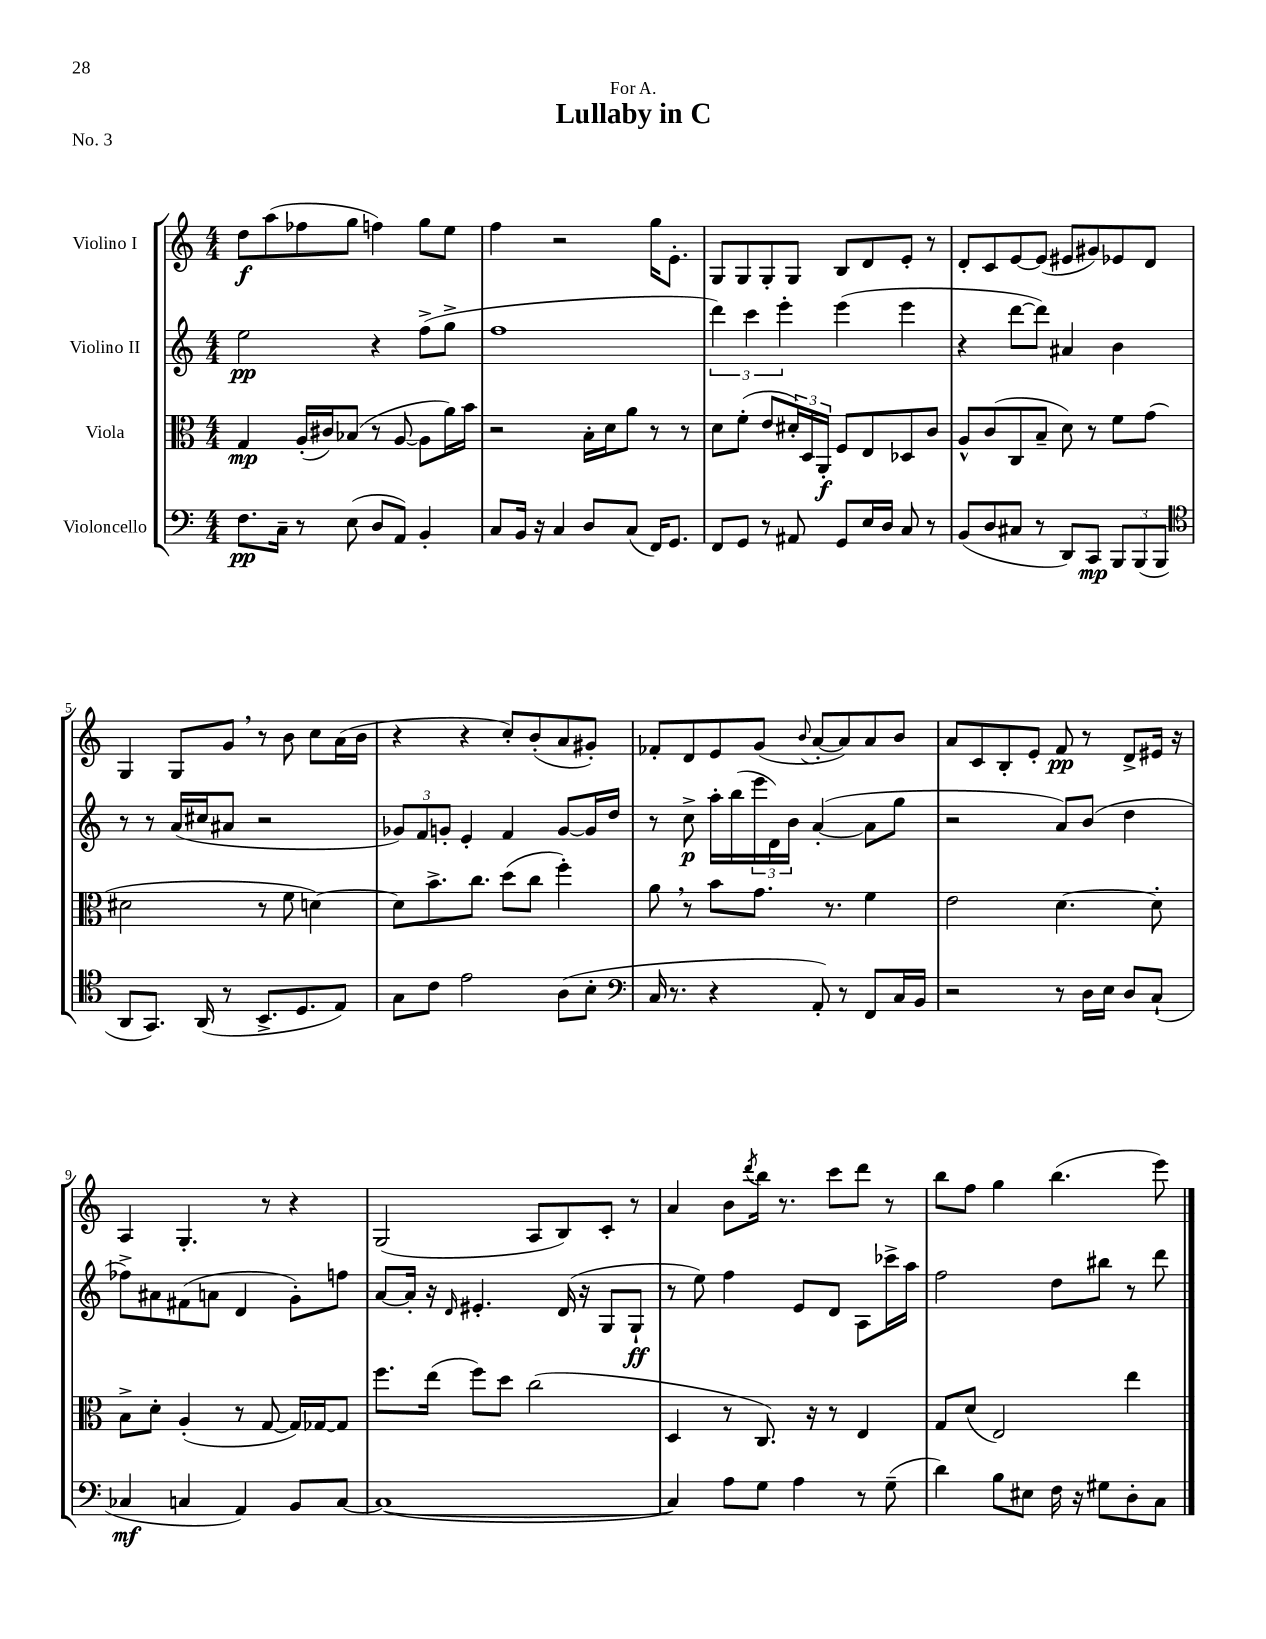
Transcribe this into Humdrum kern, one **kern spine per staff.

**kern	**dynam	**kern	**dynam	**kern	**dynam	**kern	**dynam
*part4	*part4	*part3	*part3	*part2	*part2	*part1	*part1
*staff4	*staff4	*staff3	*staff3	*staff2	*staff2	*staff1	*staff1
*I"Violoncello	*	*I"Viola	*	*I"Violino II	*	*I"Violino I	*
*clefF4	*	*clefC3	*	*clefG2	*	*clefG2	*
*k[]	*	*k[]	*	*k[]	*	*k[]	*
*M4/4	*	*M4/4	*	*M4/4	*	*M4/4	*
=1	=1	=1	=1	=1	=1	=1	=1
8.F\L	pp	4G/	mp	2ee\	pp	8dd\L	f
.	.	.	.	.	.	(8aa\	.
16C~\Jk	.	.	.	.	.	.	.
8r	.	(16A'/LL	.	.	.	8ff-X\	.
.	.	16c#X/J)	.	.	.	.	.
(8E\	.	(8B-X/J	.	.	.	8gg\J	.
8D/L	.	8r	.	4r	.	4ffn\)	.
8AA/J)	.	[8A/	.	.	.	.	.
4BB'/	.	8A\L]	.	(8ff^\L	.	8gg\L	.
.	.	16a\L)	.	8gg^\J	.	8ee\J	.
.	.	16b\JJ	.	.	.	.	.
=2	=2	=2	=2	=2	=2	=2	=2
8C/L	.	2r	.	1ff	.	4ff\	.
16BB/Jk	.	.	.	.	.	.	.
16r	.	.	.	.	.	.	.
4C/	.	.	.	.	.	2r	.
8D/L	.	16B'\LL	.	.	.	.	.
.	.	16d\J	.	.	.	.	.
(8C/J	.	8a\J	.	.	.	.	.
16FF/KL)	.	8r	.	.	.	16gg\KL	.
8.GG/J	.	.	.	.	.	8.e'\J	.
.	.	8r	.	.	.	.	.
=3	=3	=3	=3	=3	=3	=3	=3
8FF/L	.	8d\L	.	6ddd\)	.	8G/L	.
8GG/J	.	(8f'\J	.	.	.	8G/	.
.	.	.	.	6ccc\	.	.	.
8r	.	8e/L	.	.	.	8G'/	.
.	.	.	.	6eee'\	.	.	.
8AA#X/	.	24d#X'/L)	.	.	.	8G/J	.
.	.	24D/	.	.	.	.	.
.	.	24AA'/JJ	f	.	.	.	.
8GG/L	.	8F/L	.	(4eee\	.	8B/L	.
16E/L	.	8E/	.	.	.	8d/	.
16D/JJ	.	.	.	.	.	.	.
8C/	.	8D-X/	.	4eee\	.	8e'/J	.
8r	.	8c/J	.	.	.	8r	.
=4	=4	=4	=4	=4	=4	=4	=4
(8BB/L	.	8A^^/L	.	4r	.	8d'/L	.
8D/	.	(8c/	.	.	.	8c/	.
8C#X/J	.	8C/	.	[8ddd\L	.	[8e/	.
8r	.	8B~/J	.	8ddd\J])	.	(8e/J]	.
8DD/L)	.	8d\)	.	4a#X/	.	8e#X/L	.
8CC/J	mp	8r	.	.	.	8g#X/)	.
12BBB/L	.	8f\L	.	4b\	.	8e-X/	.
(12BBB/	.	.	.	.	.	.	.
.	.	(8g\J	.	.	.	8d/J	.
12BBB/J	.	.	.	.	.	.	.
!!LO:LB:g=z
=5	=5	=5	=5	=5	=5	=5	=5
*clefC4	*	*	*	*	*	*	*
8AA/L	.	2d#X\	.	8r	.	4G/	.
8.GG/J)	.	.	.	8r	.	.	.
.	.	.	.	(16a/LL	.	8G/L	.
(16AA/	.	.	.	16cc#X/J	.	.	.
8r	.	.	.	8a#X/J	.	8g,/J	.
8.BB^/L	.	8r	.	2r	.	8r	.
.	.	8f\	.	.	.	8b\	.
8.D/	.	.	.	.	.	.	.
.	.	[4dn\)	.	.	.	8cc\L	.
8E/J)	.	.	.	.	.	(16a\L	.
.	.	.	.	.	.	16b\JJ	.
=6	=6	=6	=6	=6	=6	=6	=6
8G\L	.	8d\L]	.	12g-X/L)	.	4r	.
.	.	.	.	12f/	.	.	.
8c\J	.	8.b^\	.	.	.	.	.
.	.	.	.	12gn'/J	.	.	.
2e\	.	.	.	4e'/	.	4r	.
.	.	8.cc\J	.	.	.	.	.
.	.	(8dd\L	.	4f/	.	8cc'/L)	.
.	.	8cc\J	.	.	.	(8b'/	.
(8A\L	.	4ff'\)	.	[8g/L	.	8a/	.
8B'\J	.	.	.	16g/L]	.	8g#X'/J)	.
.	.	.	.	16dd/JJ	.	.	.
=7	=7	=7	=7	=7	=7	=7	=7
*clefF4	*	*	*	*	*	*	*
16C/	.	8a,\	.	8r	.	8f-X'/L	.
8.r	.	.	.	.	.	.	.
.	.	8r	.	8cc^\	p	8d/	.
4r	.	8b\L	.	16aa'\LL	.	8e/	.
.	.	.	.	(16bb\	.	.	.
.	.	8.g\J	.	24eee\	.	(8g/J	.
.	.	.	.	24d\)	.	.	.
.	.	.	.	24b\JJ	.	.	.
.	.	.	.	.	.	8qqb/	.
8AA'/)	.	.	.	([4a'/	.	[8a'/L	.
.	.	8.r	.	.	.	.	.
8r	.	.	.	.	.	8a/])	.
8FF/L	.	4f\	.	8a\L]	.	8a/	.
16C/L	.	.	.	8gg\J	.	8b/J	.
16BB/JJ	.	.	.	.	.	.	.
=8	=8	=8	=8	=8	=8	=8	=8
2r	.	2e\	.	2r	.	8a/L	.
.	.	.	.	.	.	8c/	.
.	.	.	.	.	.	8B'/	.
.	.	.	.	.	.	8e'/J	.
8r	.	[4.d\	.	8a/L)	.	8f/	pp
16D\LL	.	.	.	(8b/J	.	8r	.
16E\JJ	.	.	.	.	.	.	.
8D/L	.	.	.	4dd\	.	8d^/L	.
(8C`/J	.	8d'\]	.	.	.	16e#X/Jk	.
.	.	.	.	.	.	16r	.
!!LO:LB:g=z
=9	=9	=9	=9	=9	=9	=9	=9
4C-X/	mf	8B^\L	.	8ff-X^\L)	.	4A/	.
.	.	8d'\J	.	8a#X\	.	.	.
4Cn/	.	(4A'/	.	(8f#X\	.	4.G'/	.
.	.	.	.	8an\J	.	.	.
4AA/)	.	8r	.	4d/	.	.	.
.	.	[8G/	.	.	.	8r	.
8BB/L	.	16G/LL])	.	8g'\L)	.	4r	.
.	.	[16G-X/J	.	.	.	.	.
[8C/J	.	8G-/J]	.	8ffn\J	.	.	.
=10	=10	=10	=10	=10	=10	=10	=10
(1C_	.	8.ff\L	.	[8a/L	.	(2G/	.
.	.	.	.	16a'/Jk]	.	.	.
.	.	(16ee\Jk	.	16r	.	.	.
.	.	.	.	16qqd/	.	.	.
.	.	8ff\L)	.	4.e#X'/	.	.	.
.	.	8dd\J	.	.	.	.	.
.	.	(2cc\	.	.	.	8A/L	.
.	.	.	.	(16d/	.	8B/)	.
.	.	.	.	16r	.	.	.
.	.	.	.	8G/L	.	8c'/J	.
.	.	.	.	8G`/J	ff	8r	.
=11	=11	=11	=11	=11	=11	=11	=11
4C/])	.	4D/	.	8r	.	4a/	.
.	.	.	.	8ee\)	.	.	.
8A\L	.	8r	.	4ff\	.	8b\L	.
.	.	.	.	.	.	8qddd/	.
8G\J	.	8.C/)	.	.	.	16bb\Jk	.
.	.	.	.	.	.	8.r	.
4A\	.	.	.	8e/L	.	.	.
.	.	16r	.	.	.	.	.
.	.	8r	.	8d/J	.	8ccc\L	.
8r	.	4E/	.	8A\L	.	8ddd\J	.
(8G~\	.	.	.	16ccc-X^\L	.	8r	.
.	.	.	.	16aa\JJ	.	.	.
=12	=12	=12	=12	=12	=12	=12	=12
4d\)	.	8G/L	.	2ff\	.	8bb\L	.
.	.	(8d/J	.	.	.	8ff\J	.
8B\L	.	2E/)	.	.	.	4gg\	.
8E#X\J	.	.	.	.	.	.	.
16F\	.	.	.	8dd\L	.	(4.bb\	.
16r	.	.	.	.	.	.	.
8G#X\L	.	.	.	8bb#X\J	.	.	.
8D'\	.	4ee\	.	8r	.	.	.
8C\J	.	.	.	8ddd\	.	8eee\)	.
==	==	==	==	==	==	==	==
*-	*-	*-	*-	*-	*-	*-	*-
